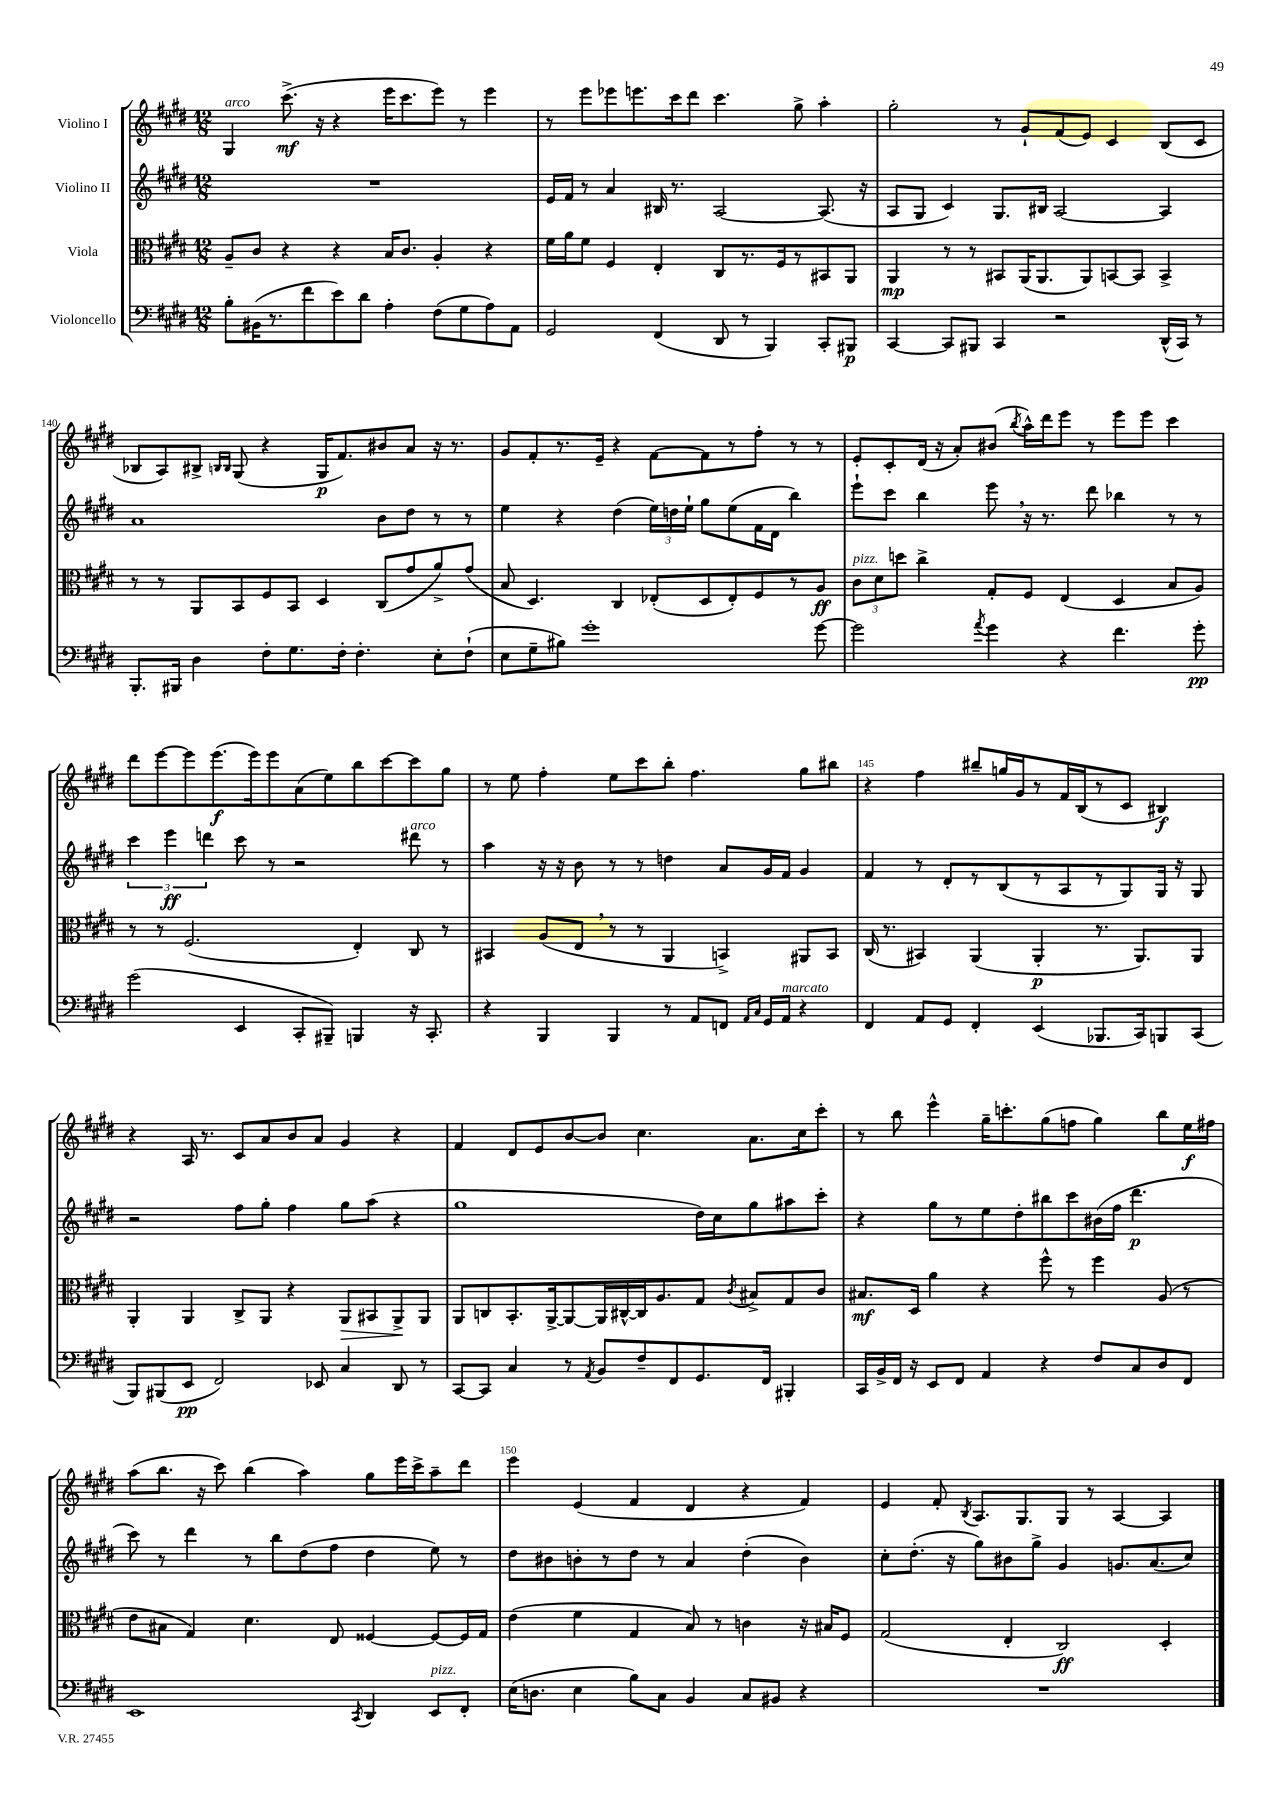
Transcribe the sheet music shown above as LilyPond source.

<<
\new StaffGroup <<
\new Staff = "s0" \with { instrumentName = "Violino I" } {
    \clef treble \key e \major \numericTimeSignature \time 12/8
    \autoBeamOff gis4^\markup { \italic "arco" } cis'''8.->\mf( r16 r4 e'''16[ cis'''8. e'''8]) r8 e'''4 |
    r8 e'''8[ ees'''8 e'''8. cis'''16 dis'''8] cis'''4. gis''8-> a''4-. |
    gis''2-. r8 gis'8[-! fis'8( e'8]) cis'4 b8[( cis'8] |
    bes8[ a8) bis8]-> \grace { b16[ b16] } gis8( r4 gis16[\p fis'8.) bis'8 a'8] r16 r8. |
    gis'8[ fis'8-. r8. e'16]-- r4 fis'8[~ fis'8 r8 fis''8]-. r8 r8 |
    e'8[-. cis'8-. dis'16]( r16 a'8[-.) bis'8]( \acciaccatura { b''8 } a''16[-^) dis'''16 e'''8] r8 e'''8[ e'''8] cis'''4 |
    dis'''8[ e'''8~ e'''8 e'''8.\f( e'''16) e'''8 a'8( e''8) b''8 cis'''8~ cis'''8 gis''8] |
    r8 e''8 fis''4-. e''8[ cis'''8 b''8]-. fis''4. gis''8[ bis''8] |
    r4 fis''4 bis''8[-- g''16 gis'16 r8 fis'16 b16( r8 cis'8] bis4\f) |
    r4 a16 r8. cis'8[ a'8 b'8 a'8] gis'4 r4 |
    fis'4 dis'8[ e'8 b'8~ b'8] cis''4. a'8.[ cis''16 cis'''8]-. |
    r8 b''8 e'''4-^ gis''16[-- c'''8.-. gis''8( f''8] gis''4) b''8[ e''16\f fis''16] |
    a''8[( b''8.] r16 cis'''8) b''4( a''4) gis''8[ e'''16 cis'''16-> a''8-- dis'''8] |
    e'''4 e'4( fis'4 dis'4 r4 fis'4) |
    e'4 fis'8-. \acciaccatura { b8 } a8.[ gis8. gis8] r8 a4~ a4 \bar "|." |
}
\new Staff = "s1" \with { instrumentName = "Violino II" } {
    \clef treble \key e \major \numericTimeSignature \time 12/8
    \autoBeamOff R1. |
    e'16[ fis'16] r8 a'4 bis16 r8. a2~ a8.( r16 |
    a8[ gis8] cis'4) gis8.[ bis16] a2~ a4 |
    a'1 b'8[ dis''8] r8 r8 |
    e''4 r4 dis''4( \tuplet 3/2 { e''16[) d''16 e''16]-! } gis''8[ e''8( fis'16 dis'16] b''4) |
    e'''8[-! cis'''8] b''4 e'''8 \breathe r16 r8. dis'''8 bes''4 r8 r8 |
    \tuplet 3/2 { cis'''4 e'''4\ff d'''4 } cis'''8 r8 r2 dis'''8^\markup { \italic "arco" } r8 |
    a''4 r16 r16 b'8 r8 r8 d''4 a'8[ gis'16 fis'16] gis'4 |
    fis'4 r8 dis'8[-. r8 b8( r8 a8 r8 gis8) gis16] r16 gis8 |
    r2 fis''8[ gis''8]-. fis''4 gis''8[ a''8]( r4 |
    gis''1 dis''16[) cis''16 gis''8 ais''8 cis'''8]-. |
    r4 gis''8[ r8 e''8 dis''8-. bis''8 cis'''8 bis'16( fis''16] dis'''4.\p |
    cis'''8) r8 dis'''4 r8 b''8[ dis''8( fis''8] dis''4 e''8) r8 |
    dis''8[ bis'8 b'8-. r8 dis''8] r8 a'4 dis''4-.( b'4) |
    cis''8[-. dis''8.]-.( r16 gis''8[) bis'8 gis''8]-> gis'4 g'8.[ a'8.( cis''8]) \bar "|." |
}
\new Staff = "s2" \with { instrumentName = "Viola" } {
    \clef alto \key e \major \numericTimeSignature \time 12/8
    \autoBeamOff a8[-- cis'8] r4 r4 b16[ cis'8.] a4-. r4 |
    fis'16[ a'16 fis'8] fis4 e4-. cis8[ r8. fis16 r8 bis,8 a,8] |
    a,4\mp r8 r8 bis,8[ a,16( a,8. a,8) b,8~ b,8] b,4-> |
    r8 r8 a,8[ b,8 fis8 b,8] dis4 cis8[( gis'8 a'8->) gis'8]( |
    b8 dis4.) cis4 ees8[-.( dis8 ees8-.) fis8 r8 a8]\ff |
    \tuplet 3/2 { cis'8[^\markup { \italic "pizz." } dis'8 d''8] } cis''4-> gis8[-. fis8] e4( dis4 b8[ a8]) |
    r8 r8 fis2.( e4-.) cis8 r8 |
    bis,4 a8[( e8] \breathe r8 r8 a,4 b,4->) ais,8[ b,8] |
    cis16( r8. bis,4) a,4( a,4-.\p r8. a,8.[) a,8] |
    a,4-. a,4 cis8[-> a,8] r4 a,8[\> bis,8 a,8->\! a,8] |
    a,8[ c8 b,8.-. a,16~-> a,8~ a,16 cis16~-^ cis16 a8. gis8] \acciaccatura { cis'8 } bis8[-> gis8 cis'8] |
    bis8.[\mf dis16] a'4 r4 fis''8-^ r8 fis''4 a8( r8 |
    e'8[ bis8] gis4) dis'4. e8 fisis4~ fisis8[~ fisis16 gis16] |
    e'4( fis'4 gis4 b8) r8 c'4 r16 bis16[ fis8] |
    gis2( e4-. cis2\ff) dis4-. \bar "|." |
}
\new Staff = "s3" \with { instrumentName = "Violoncello" } {
    \clef bass \key e \major \numericTimeSignature \time 12/8
    \autoBeamOff b8[-. bis,16( r8. fis'8 e'8) dis'8] a4-. fis8[( gis8 a8) a,8] |
    gis,2 fis,4( dis,8 r8 b,,4) cis,8[-. bis,,8]\p |
    cis,4~ cis,8[ bis,,8] cis,4 r2 dis,16[-^( cis,16]) r8 |
    b,,8.[-. bis,,16] dis4 fis8[-. gis8. fis16]-. fis4.-. e8[-. fis8]-!( |
    e8[ gis8-- bis8]) gis'1-. gis'8~ |
    gis'2 \acciaccatura { a'8 } gis'4 r4 fis'4. gis'8-.\pp |
    gis'2( e,4 cis,8[-. bis,,8]--) b,,4 r16 cis,8.-. |
    r4 b,,4 b,,4 r8 a,8[ f,8] \grace { a,16[ cis16] } gis,16[ a,16]^\markup { \italic "marcato" } r4 |
    fis,4 a,8[ gis,8] fis,4-. e,4( bes,,8.[ cis,16) b,,8 cis,8]( |
    b,,8[) bis,,8( e,8]\pp fis,2) ees,8 cis4 dis,8 r8 |
    cis,8[~ cis,8] cis4 r8 \acciaccatura { a,8 } b,8[ fis8-- fis,8 gis,8. fis,16] bis,,4-. |
    cis,16[ b,16-> fis,16] r16 e,8[ fis,8] a,4 r4 fis8[ cis8 dis8 fis,8] |
    e,1 \acciaccatura { cis,8 } dis,4 e,8[^\markup { \italic "pizz." } fis,8]-. |
    e16[( d8.] e4 b8[) cis8] b,4 cis8[ bis,8] r4 |
    R1. \bar "|." |
}
>>
>>
\layout { \context { \Score currentBarNumber = #137 \override BarNumber.break-visibility = ##(#f #t #t) barNumberVisibility = #(every-nth-bar-number-visible 5) } }
